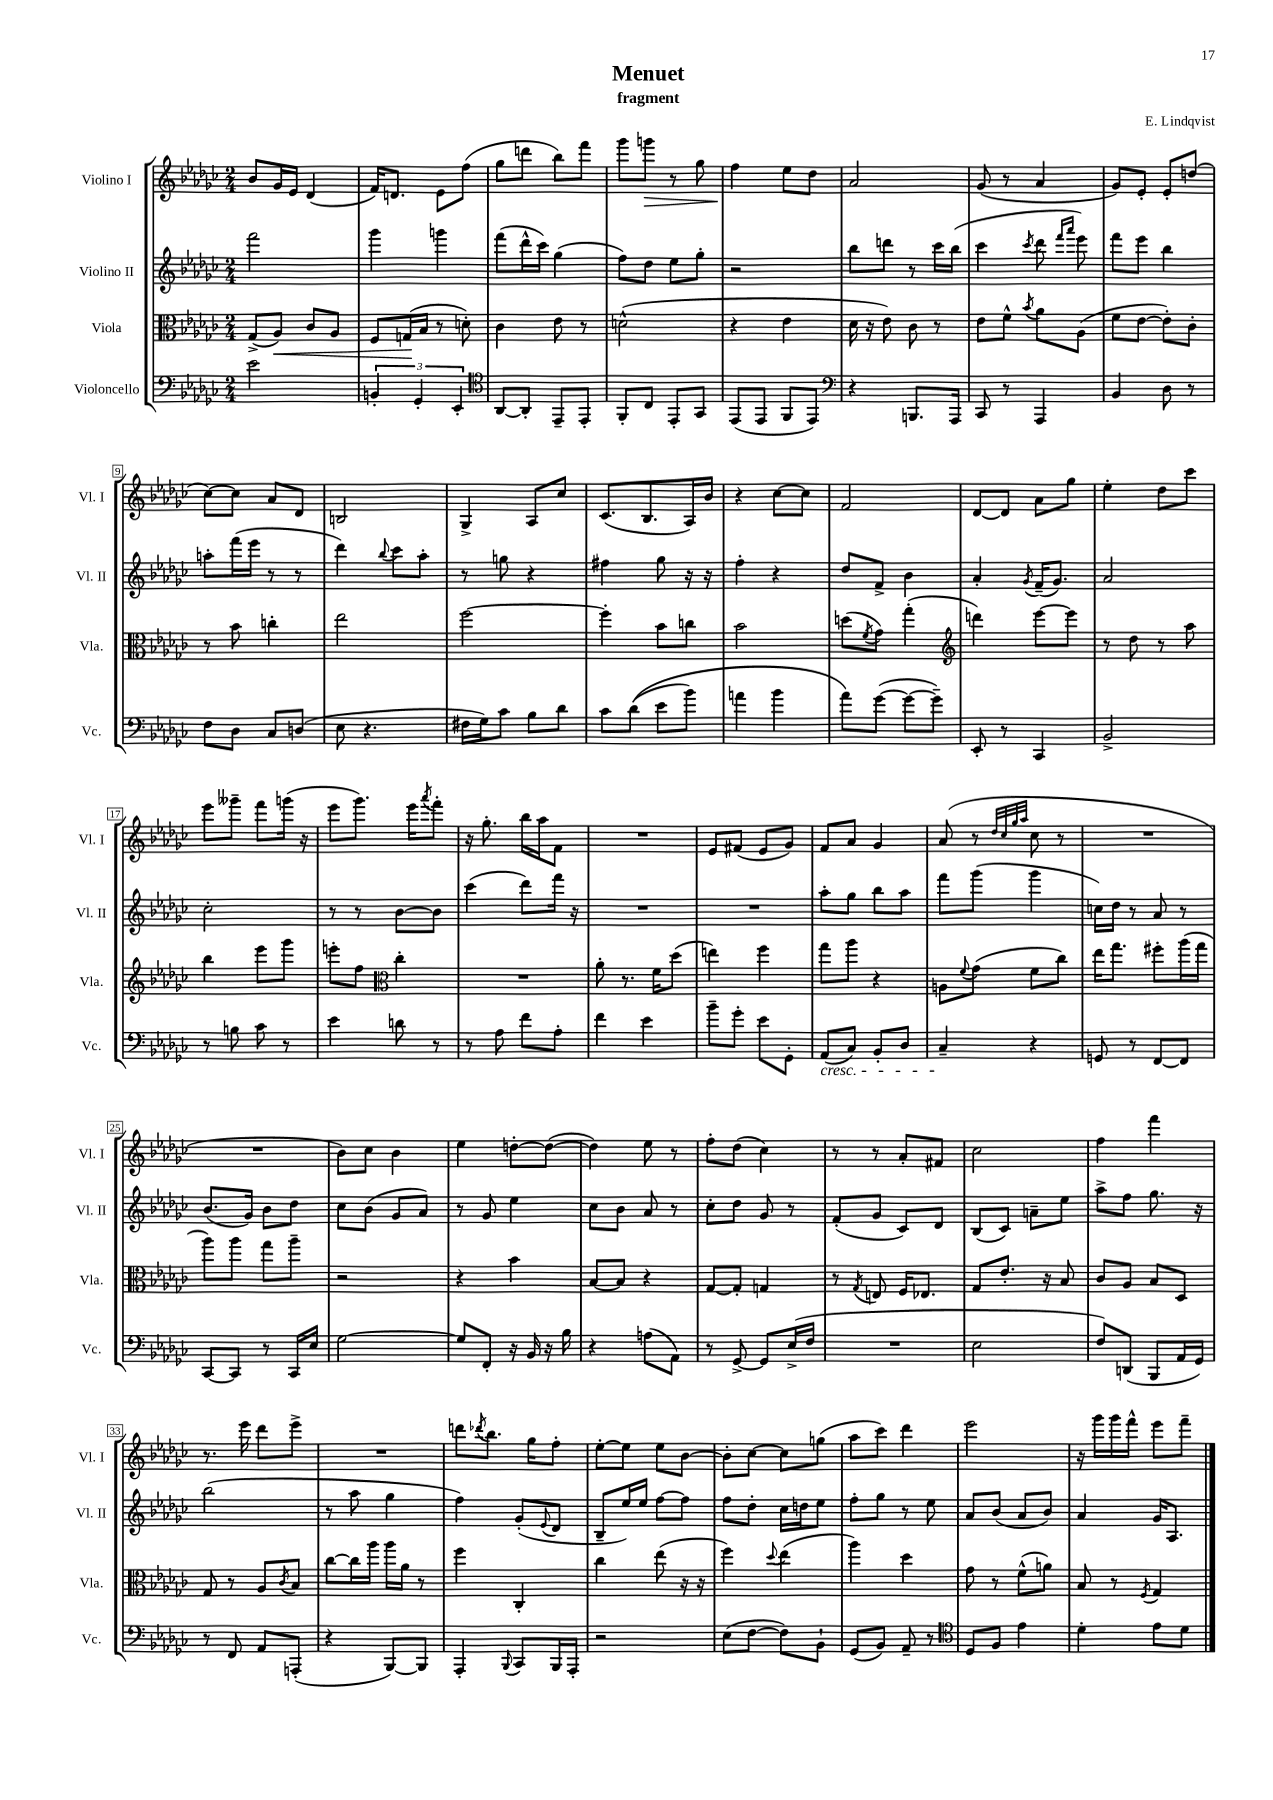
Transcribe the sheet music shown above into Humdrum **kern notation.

**kern	**kern	**kern	**kern
*staff4	*staff3	*staff2	*staff1
*clefF4	*clefC3	*clefG2	*clefG2
*k[b-e-a-d-g-c-]	*k[b-e-a-d-g-c-]	*k[b-e-a-d-g-c-]	*k[b-e-a-d-g-c-]
*M2/4	*M2/4	*M2/4	*M2/4
2e-	(8G-^	2fff	8b-
.	8A-)	.	16g-
.	.	.	16e-
.	8c-	.	(4d-
.	8A-	.	.
=	=	=	=
6BB'	8F	4ggg-	16f)
.	.	.	8.d
.	(16G	.	.
6GG-'	.	.	.
.	16B-	.	.
.	8r	4ggg	8e-
6EE-'	.	.	.
.	8d')	.	(8ff
=	=	=	=
*clefC4	*	*	*
[8AA-	4c-	(8fff	8gg-
8AA-']	.	16ddd-^^	8ddd
.	.	16ccc-)	.
8EE-~	8e-	(4gg-	8bb-)
8EE-'	8r	.	8fff
=	=	=	=
8FF'	(2d^^	8ff)	8ggg-
8C-	.	8dd-	8ggg
8EE-'	.	8ee-	8r
8GG-	.	8gg-'	8gg-
=	=	=	=
(8EE-	4r	2r	4ff
8EE-	.	.	.
8FF	4e-	.	8ee-
8EE-)	.	.	8dd-
=	=	=	=
*clefF4	*	*	*
4r	16d-	8bb-	2a-
.	16r	.	.
.	8e-)	8ddd	.
8.BBB	8c-	8r	.
.	8r	16ccc-	.
16AAA-	.	(16bb-	.
=	=	=	=
8CC-	8e-	4ccc-	(8g-
8r	8f^^	.	8r
.	8qb-	8qccc-	.
4AAA-	8a-	8ddd-	4a-
.	.	16qqfff	.
.	.	16qqaaa-	.
.	(8A-	8eee-)	.
=	=	=	=
4BB-	8f	8fff	8g-)
.	[8e-	8eee-	8e-'
8D-	8e-'])	4bb-	8e-'
8r	8c-'	.	(8dd
=	=	=	=
8F	8r	8aa'	[8cc-)
8D-	8b-	(16fff	8cc-]
.	.	16eee-	.
8C-	4cc'	8r	8a-
(8D	.	8r	8d-
=	=	=	=
8E-	2ee-	4ddd-)	2B
4.r	.	.	.
.	.	8qqbb-	.
.	.	8ccc-	.
.	.	8aa-'	.
=	=	=	=
16F#	[2ff	8r	4G-^
16G-)	.	.	.
8c-	.	8gg	.
8B-	.	4r	8A-
8d-	.	.	8cc-
=	=	=	=
8c-	4ff']	4ff#	(8.c-
&((8d-	.	.	.
.	.	.	8.B-
8e-	8b-	8gg-	.
8b-)	8cc	16r	16A-)
.	.	16r	16b-
=	=	=	=
4a	2b-	4ff'	4r
4b-	.	4r	[8cc-
.	.	.	8cc-]
=	=	=	=
8a-&)	(8dd	8dd-	2f
.	8qf	.	.
([8g-	8g-)	8f^	.
8g-_	(4gg-'	4b-	.
8g-~])	.	.	.
=	=	=	=
*	*clefG2	*	*
8EE-'	4ddd)	4a-'	[8d-
8r	.	.	8d-]
.	.	8qg-	.
4CC-	[8eee-	(16f~	8a-
.	.	8.g-)	.
.	8eee-]	.	8gg-
=	=	=	=
2BB-^	8r	2a-	4ee-'
.	8dd-	.	.
.	8r	.	8dd-
.	8aa-	.	8ccc-
=	=	=	=
8r	4bb-	2cc-'	8eee-
8B	.	.	8ggg--~
8c-	8eee-	.	8fff
8r	8ggg-	.	(16ggg
.	.	.	16r
=	=	=	=
4e-	8eee'	8r	8eee-
.	8ff	8r	8.ggg-)
*	*clefC3	*	*
8d	4cc-'	[8b-	.
.	.	.	16eee-
.	.	.	8qaaa-
8r	.	8b-]	8fff'
=	=	=	=
8r	2r	(4ccc-	16r
.	.	.	8.gg-'
8A-	.	.	.
8f	.	8ddd-)	16bb-
.	.	.	16aa-
8A-'	.	16fff	8f
.	.	16r	.
=	=	=	=
4f	8a-'	2r	2r
.	8.r	.	.
4e-	.	.	.
.	16f	.	.
.	(8dd-	.	.
=	=	=	=
8b-~	4ee)	2r	8e-
8g-'	.	.	(8f#
8e-	4ff	.	8e-
8GG-'	.	.	8g-)
=	=	=	=
(8AA-	8gg-	8aa-'	8f
8C-)	8aa-	8gg-	8a-
8BB-'	4r	8bb-	4g-
8D-	.	8aa-	.
=	=	=	=
4C-~	8A	8fff	(8a-
.	8qqf	.	.
.	(8g-	(8ggg-	8r
.	.	.	32qqdd-
.	.	.	32qqcc-
.	.	.	32qqgg-
.	.	.	32qqaa-
4r	8f	4ggg-	8cc-
.	8cc-)	.	8r
=	=	=	=
8GG	16ee-	16cc)	2r
.	8.gg-	16dd-	.
8r	.	8r	.
[8FF	8ff#'	8a-	.
8FF]	(16aa-	8r	.
.	16gg-	.	.
=	=	=	=
[8CC-	8aa-)	(8.b-	2r
8CC-]	8aa-	.	.
.	.	16g-)	.
8r	8gg-	8b-	.
16CC-	8aa-~	8dd-	.
16E-	.	.	.
=	=	=	=
[2G-	2r	8cc-	8b-)
.	.	(8b-	8cc-
.	.	8g-	4b-
.	.	8a-)	.
=	=	=	=
8G-]	4r	8r	4ee-
8FF'	.	8g-	.
16r	4b-	4ee-	[8dd'
16BB-	.	.	.
16r	.	.	(8dd_
16B-	.	.	.
=	=	=	=
4r	[8B-	8cc-	4dd])
.	8B-]	8b-	.
(8A	4r	8a-	8ee-
8AA-)	.	8r	8r
=	=	=	=
8r	[8G-	8cc-'	8ff'
[8GG-^	8G-']	8dd-	(8dd-
8GG-]	4G	8g-	4cc-)
(16E-^	.	8r	.
16F	.	.	.
=	=	=	=
2r	8r	(8f'	8r
.	8qG-	.	.
.	8E	8g-	8r
.	16F	8c-)	8a-'
.	8.E-	.	.
.	.	8d-	8f#
=	=	=	=
2E-	8G-	(8B-	2cc-
.	8.e-'	8c-)	.
.	.	8a~	.
.	16r	.	.
.	8B-	8ee-	.
=	=	=	=
8F)	8c-	8aa-^	4ff
(8DD	8A-	8ff	.
8BBB-	8B-	8.gg-	4fff
16AA-	8D-	.	.
16GG-)	.	16r	.
=	=	=	=
8r	8G-	(2bb-	8.r
8FF	8r	.	.
.	.	.	16eee-
8AA-	8A-	.	8ddd-
.	8qc-	.	.
(8AAA'	8B-	.	8eee-^
=	=	=	=
4r	[8cc-	8r	2r
.	16cc-]	8aa-	.
.	16aa-	.	.
[8BBB-)	16aa-	4gg-	.
.	16a-	.	.
8BBB-]	8r	.	.
=	=	=	=
4AAA-'	4ff	4ff)	8ddd
.	.	.	8qddd-
.	.	.	8.bb-
8qqBBB-	.	.	.
8CC-	4C-'	(8g-'	.
.	.	.	16gg-
.	.	8qqe-	.
16BBB-	.	8d-	8ff'
16AAA-'	.	.	.
=	=	=	=
2r	4cc-	8B-~	[8ee-'
.	.	16ee-)	8ee-]
.	.	16ee-	.
.	(8ee-	[8ff	8ee-
.	16r	8ff]	[8b-
.	16r	.	.
=	=	=	=
(8E-	4ff)	8ff	8b-']
[8F	.	8dd-'	[8cc-
.	8qqdd-	.	.
8F])	(4ee-	16cc-	8cc-]
.	.	16dd	.
8BB-`	.	8ee-	(8gg
=	=	=	=
(8GG-	4aa-)	8ff'	8aa-
8BB-)	.	8gg-	8ccc-)
8AA-~	4dd-	8r	4ddd-
8r	.	8ee-	.
=	=	=	=
*clefC4	*	*	*
8D-	8g-	8a-	2eee-
8F	8r	(8b-	.
4e-	(8f^^	8a-	.
.	8a)	8b-)	.
=	=	=	=
4d-'	8B-	4a-	16r
.	.	.	16ggg-
.	8r	.	16ggg-
.	.	.	16fff^^
.	8qF	.	.
8e-	4G-	16g-	8eee-
.	.	8.A-	.
8d-	.	.	8fff~
==	==	==	==
*-	*-	*-	*-
